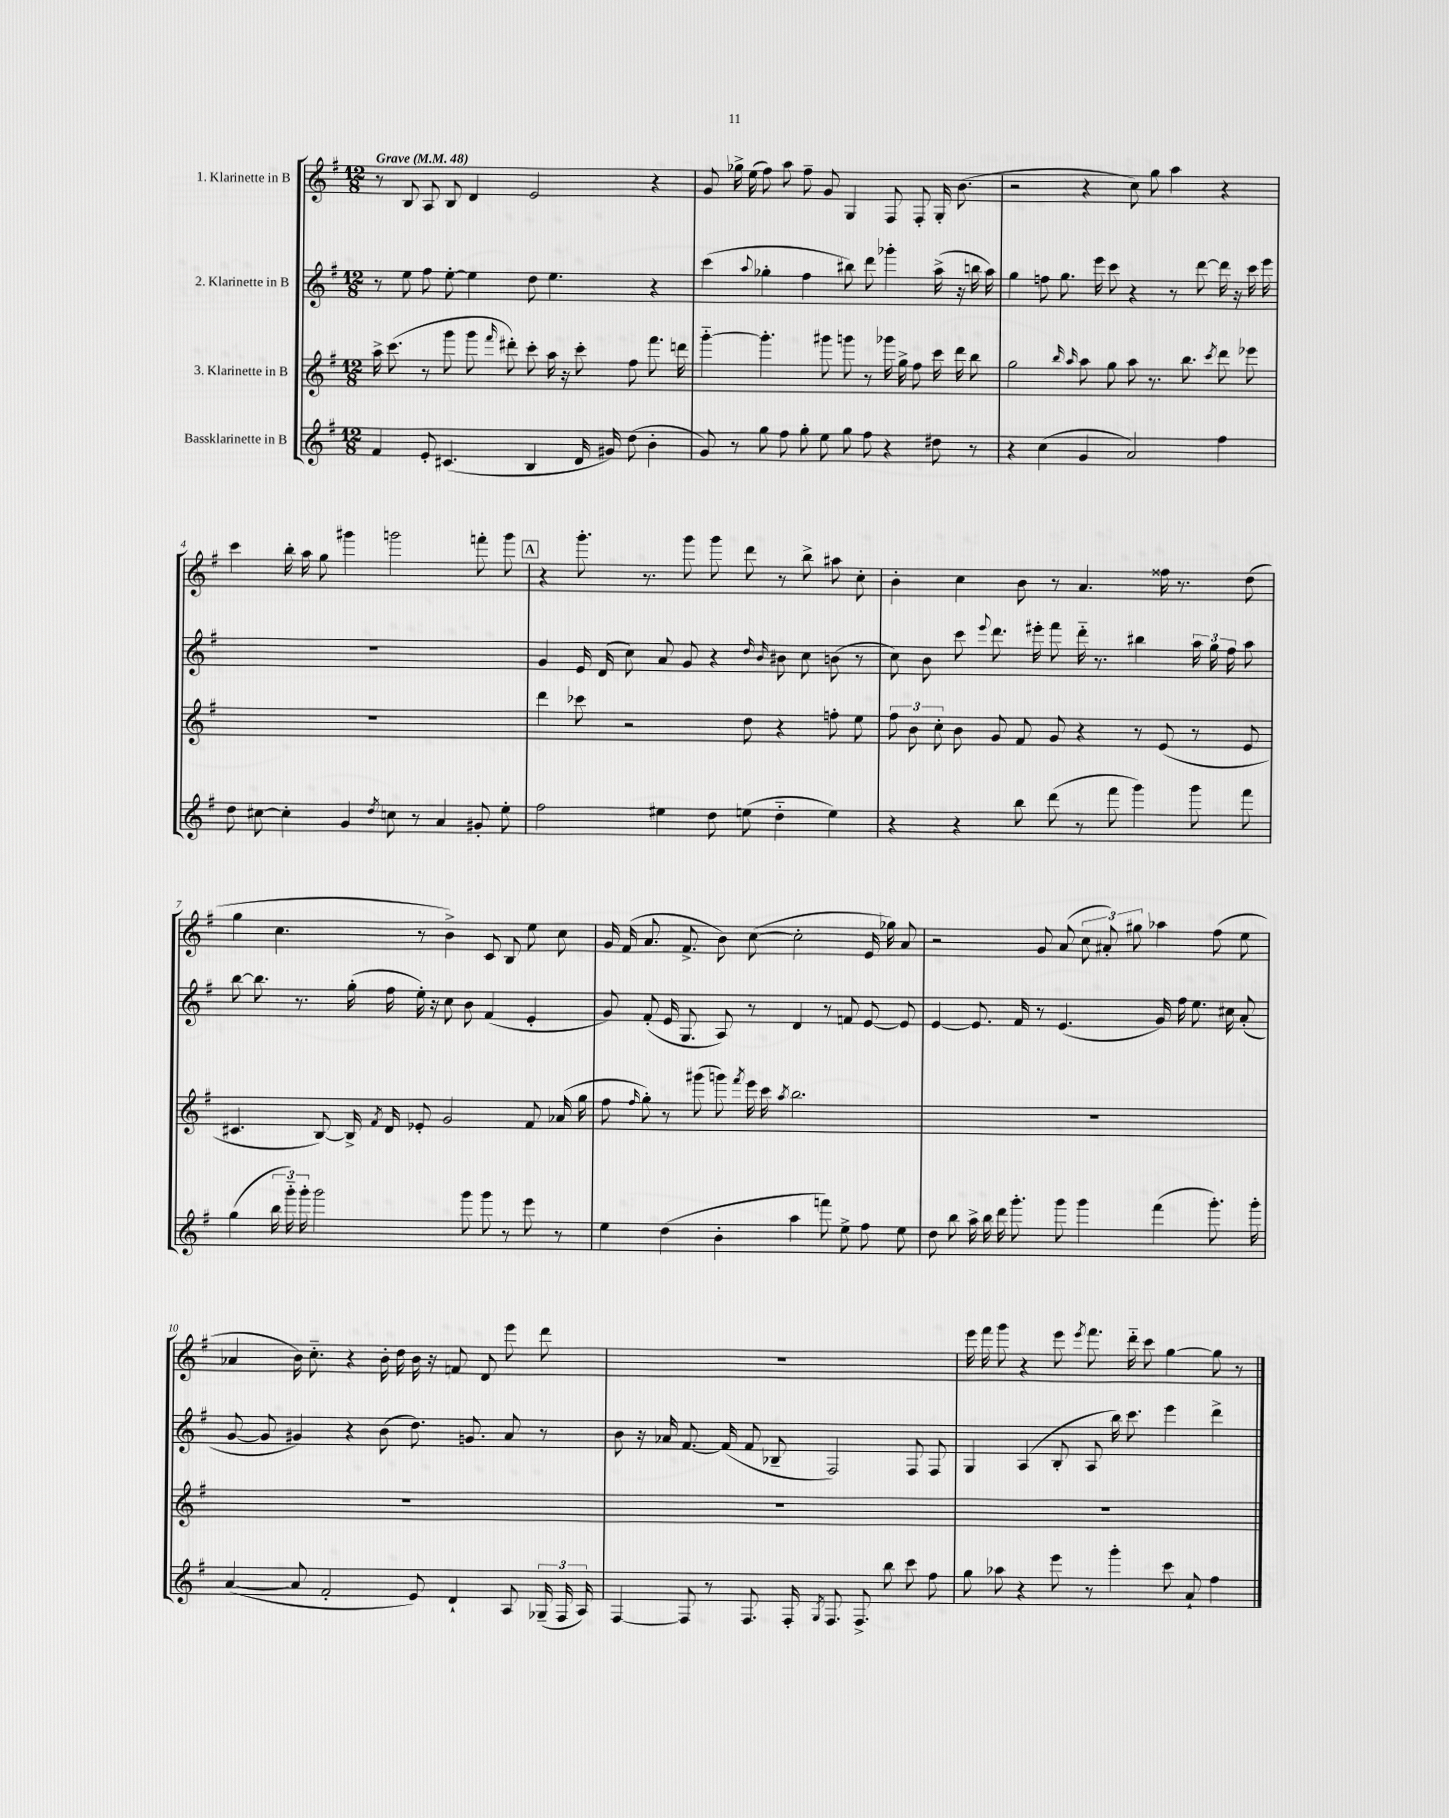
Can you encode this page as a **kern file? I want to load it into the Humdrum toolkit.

**kern	**kern	**kern	**kern
*staff4	*staff3	*staff2	*staff1
*clefG2	*clefG2	*clefG2	*clefG2
*k[f#]	*k[f#]	*k[f#]	*k[f#]
*M12/8	*M12/8	*M12/8	*M12/8
*MM48	*MM48	*MM48	*MM48
4f#	16aa^	8r	8r
.	(8.ccc	.	.
.	.	8ee	8B
8e'	8r	8ff#	8A
(4.c#	8ggg	[8ee'	8B
.	8ggg	4ee]	4d
.	16qqfff#	.	.
.	8ddd#')	.	.
4B	8ccc'	8dd	2e
.	16aa	4.ee	.
.	16r	.	.
16d	8ccc'	.	.
16g#)	.	.	.
(8dd	8ff#	.	.
4b'	8.fff#	4r	4r
.	16ddd	.	.
=	=	=	=
8g)	[4ggg'~	(4ccc	8g
8r	.	.	16gg-^
.	.	.	(16ee
.	.	8qqaa	.
8gg	4.ggg']	4gg-'	8ff#)
8ff#	.	.	8aa
8gg'	.	4ff#	8ff#~
8ee	8ggg#	.	8g
8gg	8ggg	8bb#)	4G
8ff#	8r	8ddd	.
4r	16ggg-	4ggg-'	8F#
.	16gg^	.	.
.	8ff#	.	8F#'
8dd#	16ccc	(16aa^	16G'
.	16ddd	16r	(8.b
8r	8bb	16bb	.
.	.	16aa)	.
=	=	=	=
4r	2gg	4gg	2r
(4cc	.	8ff	.
.	.	8.gg	.
.	16qqbb	.	.
.	16qqaa	.	.
4g	8aa	.	4r
.	.	16eee	.
.	8gg	8ccc	.
2a)	8aa	4r	8cc)
.	8.r	.	8gg
.	.	8r	4aa
.	8.bb	.	.
.	.	[8ddd	.
.	8qccc	.	.
4ff#	8ddd	16ddd]	4r
.	.	16r	.
.	8eee-	16ccc	.
.	.	16eee	.
=	=	=	=
8dd	1.r	1.r	4ccc
[8cc#	.	.	.
4cc#']	.	.	16bb'
.	.	.	16aa
.	.	.	8gg
4g	.	.	4ggg#
8qdd	.	.	.
8cc	.	.	2ggg
8r	.	.	.
4a	.	.	.
8g#'	.	.	8fff'
8ee'	.	.	8ggg
=	=	=	=
2ff#	4ddd	4g	4r
.	8ccc-	16e	8.ggg'
.	.	(16d	.
.	2r	8cc)	.
.	.	.	8.r
4ee#	.	8a	.
.	.	8g	8ggg
8dd	.	4r	8ggg
(8ee	8dd	.	8ddd
.	.	16qqdd	.
.	.	16qqb	.
4dd'~	4r	8b#	8r
.	.	8cc	8bb^
4ee)	8ff'	(8b	8aa#
.	8ee	8r	8cc'
=	=	=	=
4r	12ff#	8cc)	4b'
.	12b	.	.
.	.	8b	.
.	12cc'	.	.
4r	8b	8ccc	4cc
.	.	8qqeee	.
.	8g	8.ddd	.
8bb	8f#	.	8b
.	.	16eee#'	.
(8ddd	8g	8fff#	8r
8r	4r	16ddd'~	4.a
.	.	8.r	.
8fff#	.	.	.
4ggg)	8r	4bb#	.
.	(8e	.	16ff##
.	.	.	8.r
8ggg	8r	24aa	.
.	.	24gg	.
.	.	24ff#	.
8fff#	8e	8aa	(8dd
=	=	=	=
(4gg	4.c#	[8bb	4gg
.	.	8.bb]	.
24bb	.	.	4.cc
24ggg'~)	.	.	.
.	.	8.r	.
24ggg'	.	.	.
2ggg	[8B)	.	.
.	16B^]	(16gg'	.
.	8qf#	.	.
.	16d	16ff#	.
.	8e-'	16ee')	8r
.	.	16r	.
.	2g	8cc	4b^)
8ggg	.	8b	.
8ggg	.	(4f#	8c
8r	.	.	8B
8eee	8f#	4e'	8ee
8r	(16a-	.	8cc
.	16gg	.	.
=	=	=	=
4ee	8ff#	8g)	16g
.	.	.	(16f#
.	16qqff#	.	.
.	8gg')	(8f#'	8.a
(4dd	8r	16e	.
.	.	8.G	8.f#^
.	(8ggg#	.	.
4b'	8ggg)	8A)	8b)
.	8qfff#	.	.
.	16eee	8r	([8cc
.	16ccc	.	.
.	8qaa	.	.
4aa	2.bb	4d	2cc']
8fff)	.	8r	.
8ee^	.	8f	.
8ff#	.	[8e	16e
.	.	.	16gg-)
8ee	.	8e]	8a
=	=	=	=
8dd	1.r	[4e	2r
8bb	.	.	.
16aa^	.	8.e]	.
16bb	.	.	.
16ddd	.	.	.
8.ggg'	.	16f#	.
.	.	8r	8g
8ggg	.	(4.e	(8a
4ggg	.	.	12cc
.	.	.	12a#')
.	.	.	12gg#
(4fff#	.	16g)	4aa-
.	.	16ff#	.
.	.	8.ee	.
8.ggg')	.	.	(8ff#
.	.	16cc#	.
.	.	(8a'	8ee
16ggg'	.	.	.
=	=	=	=
([4a	1.r	[8g	4a-
.	.	8g]	.
8a]	.	4g#)	16b)
.	.	.	8.cc'~
2f#'	.	.	.
.	.	4r	4r
.	.	(8b	16b'
.	.	.	16dd
8e)	.	8.dd)	16b
.	.	.	16r
4d`	.	.	8f
.	.	8.g	.
.	.	.	8d
8A	.	8a	8eee
(24G-~	.	8r	8ddd
24F#	.	.	.
24A)	.	.	.
=	=	=	=
[4F#	1.r	8b	1.r
.	.	16r	.
.	.	16a-	.
8F#]	.	[8.f#	.
8r	.	.	.
.	.	(16f#]	.
8.F#	.	8f#	.
.	.	8B-~	.
16F#'	.	.	.
8qG	.	.	.
8.F#	.	2F#)	.
8.F#^	.	.	.
8bb	.	.	.
8ccc	.	8F#	.
8ff#	.	8F#	.
=	=	=	=
8gg	1.r	4G	16eee
.	.	.	16fff#
8aa-	.	.	8ggg
4r	.	(4A	4r
8eee	.	8B'	8eee
.	.	.	8qeee
8r	.	8A	8.fff#
4ggg'	.	16bb)	.
.	.	8.ccc	16ddd'~
.	.	.	8ccc
8ccc	.	4eee	[4gg
8a`	.	.	.
4ff#	.	4ddd^	8gg]
.	.	.	8r
==	==	==	==
*-	*-	*-	*-
